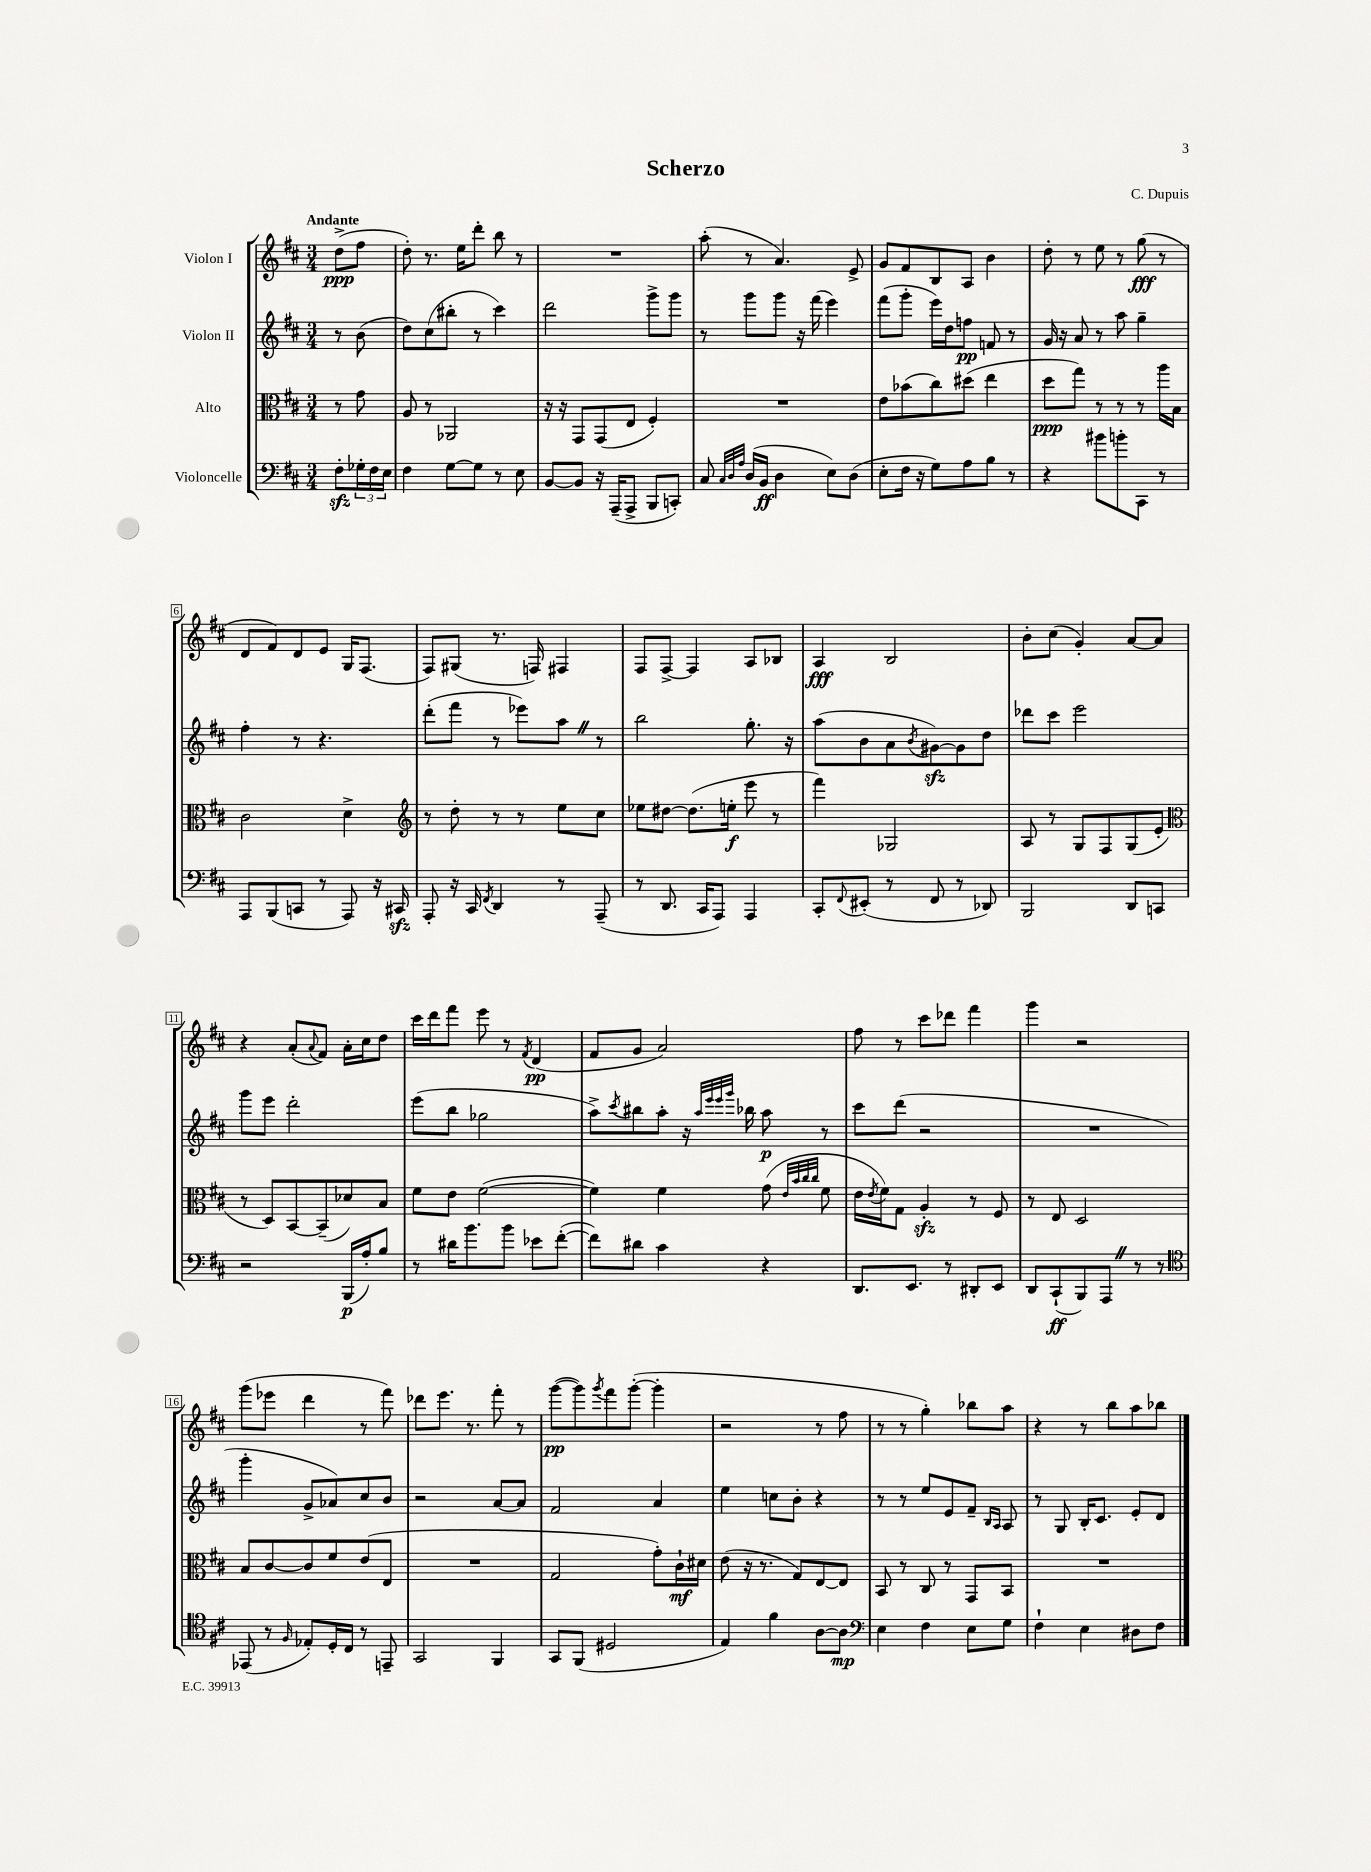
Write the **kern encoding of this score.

**kern	**kern	**kern	**kern
*staff4	*staff3	*staff2	*staff1
*clefF4	*clefC3	*clefG2	*clefG2
*k[f#c#]	*k[f#c#]	*k[f#c#]	*k[f#c#]
*M3/4	*M3/4	*M3/4	*M3/4
8F#'\L	8r	8r	(8dd^\L
24G-'\L	8g\	(8b\	8ff#\J
24F#\	.	.	.
24E\JJ	.	.	.
=	=	=	=
4F#\	8A/	8dd\L)	8dd'\)
.	8r	(8cc#\	8.r
[8G\L	2AA-/	8bb#'\J	.
.	.	.	16ee\LK
8G\]J	.	8r	8ddd'\J
8r	.	4ccc#\)	8bb\
8E\	.	.	8r
=	=	=	=
[8BB/L	16r	2ddd\	2.r
.	16r	.	.
8BB/]J	8GG/L	.	.
16r	(8GG/	.	.
(16AAA~/LK	.	.	.
8AAA^/J	8E/J	.	.
8BBB/L	4F#'/)	8ggg^\L	.
8CC'/J)	.	8ggg\J	.
=	=	=	=
8C#/	2.r	8r	(8aa'\
32qqC#/LLL	.	.	.
32qqD/	.	.	.
32qqA/JJJ	.	.	.
(16D/LL	.	8ggg\L	8r
16BB/JJ	.	.	.
4D\	.	8ggg\J	4.a/)
.	.	16r	.
.	.	(16fff#\	.
8E\L)	.	4eee\)	.
(8D\J	.	.	8e^/
=	=	=	=
8E'\L	8e\L	(8fff#\L	8g/L
16F#\Jk	(8b-\	8ggg'\J	8f#/
16r	.	.	.
8G\L)	8cc#\)	16eee\LL)	8B/
.	.	16dd\J	.
8A\	(8dd#\J	8ff\J	8A/J
8B\J	4ee\	8f/	4b\
8r	.	8r	.
=	=	=	=
4r	8dd\L	16g/	8dd'\
.	.	16r	.
.	8gg\J)	8a/	8r
8b#\L	8r	8r	8ee\
8b'\	8r	8aa\	8r
8CC#\J	8r	4gg~\	(8gg\
8r	16aa\LL	.	8r
.	16B\JJ	.	.
=	=	=	=
8AAA/L	2c#\	4ff#'\	8d/L
(8BBB/	.	.	8f#/)
8CC/J	.	8r	8d/
8r	.	4.r	8e/J
8AAA/)	4d^\	.	16G/LK
.	.	.	(8.F#/J
16r	.	.	.
16CC#/	.	.	.
=	=	=	=
*	*clefG2	*	*
8AAA'/	8r	(8ddd'\L	8F#/L)
16r	8dd'\	8fff#\J	(8G#/J
16CC#/	.	.	.
8qFF#/	.	.	.
4DD/	8r	8r	8.r
.	8r	8eee-\L)	.
.	.	.	16F/)
8r	8ee\L	8aa\J	4F#/
(8AAA~/	8cc#\J	8r	.
=	=	=	=
8r	8ee-\L	2bb\	8F#/L
8.DD/	[8dd#\J	.	[8F#^/J
.	(8.dd#\]L	.	4F#/]
16CC#/LK	.	.	.
8AAA/J)	.	.	.
.	16ee'\Jk	.	.
4AAA/	8eee\	8.gg'\	8A/L
.	8r	.	8B-/J
.	.	16r	.
=	=	=	=
8CC#'/L	4fff#\)	(8aa\L	4A/
8qqFF#/	.	.	.
(8EE#'/J	.	8b\	.
8r	2G-/	8a\	2B/
.	.	8qb/	.
8FF#/	.	[8g#\)	.
8r	.	8g#\]	.
8DD-/)	.	8dd\J	.
=	=	=	=
2BBB/	8A/	8ddd-\L	8b'\L
.	8r	8ccc#\J	(8cc#\J
.	8G/L	2eee\	4g'/)
.	8F#/	.	.
8DD/L	(8G/	.	[8a/L
8CC/J	8e'/J	.	8a/]J
=	=	=	=
*	*clefC3	*	*
2r	8r	8ggg\L	4r
.	8D/L)	8eee\J	.
.	[8BB/	2ddd'\	(8a'/L
.	.	.	8qqa/
.	(8BB~/]	.	8f#/J)
(16BBB/LL	8d-/)	.	16a'\LL
16A'/J)	.	.	16cc#\J
8B/J	8B/J	.	8dd\J
=	=	=	=
8r	8f#\L	(8eee\L	16ccc#\LL
.	.	.	16ddd\J
16d#\LK	8e\J	8bb\J	8fff#\J
8.b\	.	.	.
.	([2f#\	2gg-\	8eee\
8b\J	.	.	8r
.	.	.	8qf#/
8e-\L	.	.	(4d/
([8f#'\J	.	.	.
=	=	=	=
8f#\]L)	4f#\])	8aa^\L)	8f#/L
.	.	8qccc#/	.
8d#\J	.	8bb#\	8g/J
4c#\	4f#\	8aa'\J	2a/)
.	.	16r	.
.	.	32qqaa/LLL	.
.	.	32qqeee/	.
.	.	32qqeee/	.
.	.	32qqggg/JJJ	.
.	.	16bb-\	.
4r	(8g\	8aa\	.
.	32qqe/LLL	.	.
.	32qqb/	.	.
.	32qqcc#/	.	.
.	32qqcc#/JJJ	.	.
.	8f#\	8r	.
=	=	=	=
8.DD/L	16e\LL	8ccc#\L	8ff#\
.	8qe/	.	.
.	16f#\J)	.	.
.	8G\J	(8ddd\J	8r
8.EE/J	.	.	.
.	4A'/	2r	8ccc#\L
8r	.	.	8ddd-\J
8DD#'/L	8r	.	4fff#\
8EE/J	8F#/	.	.
=	=	=	=
8DD/L	8r	2.r	4ggg\
(8CC#`/	8E/	.	.
8BBB/)	2D/	.	2r
8AAA/J	.	.	.
8r	.	.	.
8r	.	.	.
=	=	=	=
*clefC4	*	*	*
(8EE-/	8B/L	4ggg'\	(8ggg\L
8r	[8c#/	.	8eee-\J
16qqF#/	.	.	.
8E-'/L)	8c#/]	8g^/L	4ddd\
16D'/L	8f#/	8a-/)	.
16C#/JJ	.	.	.
8r	(8e/	8cc#/	8r
8EE~/	8E/J	8b/J	8fff#\)
=	=	=	=
2GG/	2.r	2r	8ddd-\L
.	.	.	8.eee\J
.	.	.	8.r
4FF#/	.	[8a/L	8fff#'\
.	.	8a/]J	8r
=	=	=	=
8GG/L	2G/	2f#/	([8ggg\L
(8FF#/J	.	.	8ggg\])
.	.	.	8qggg/
2D#/	.	.	8fff#\
.	.	.	([8ggg'\J
.	8g'\L)	4a/	4ggg'\]
.	16c#`\L	.	.
.	16d#\JJ	.	.
=	=	=	=
4E/)	(8e\	4ee\	2r
.	16r	.	.
.	8.r	.	.
4f#\	.	8cc\L	.
.	8G/L)	8b'\J	.
[8A\L	[8E/	4r	8r
8A\]J	8E/]J	.	8ff#\
=	=	=	=
*clefF4	*	*	*
4E\	8BB/	8r	8r
.	8r	8r	8r
4F#\	8C#/	8ee/L	4gg'\)
.	8r	8e/	.
8E\L	8GG/L	8f#~/J	8bb-\L
.	.	16qqB/LL	.
.	.	16qqA/JJ	.
8G\J	8BB/J	8A/	8aa\J
=	=	=	=
4F#`\	2.r	8r	4r
.	.	8G/	.
4E\	.	16B'/LK	8r
.	.	8.c#/J	.
.	.	.	8bb\L
8D#\L	.	8e'/L	8aa\
8F#\J	.	8d/J	8bb-\J
==	==	==	==
*-	*-	*-	*-
